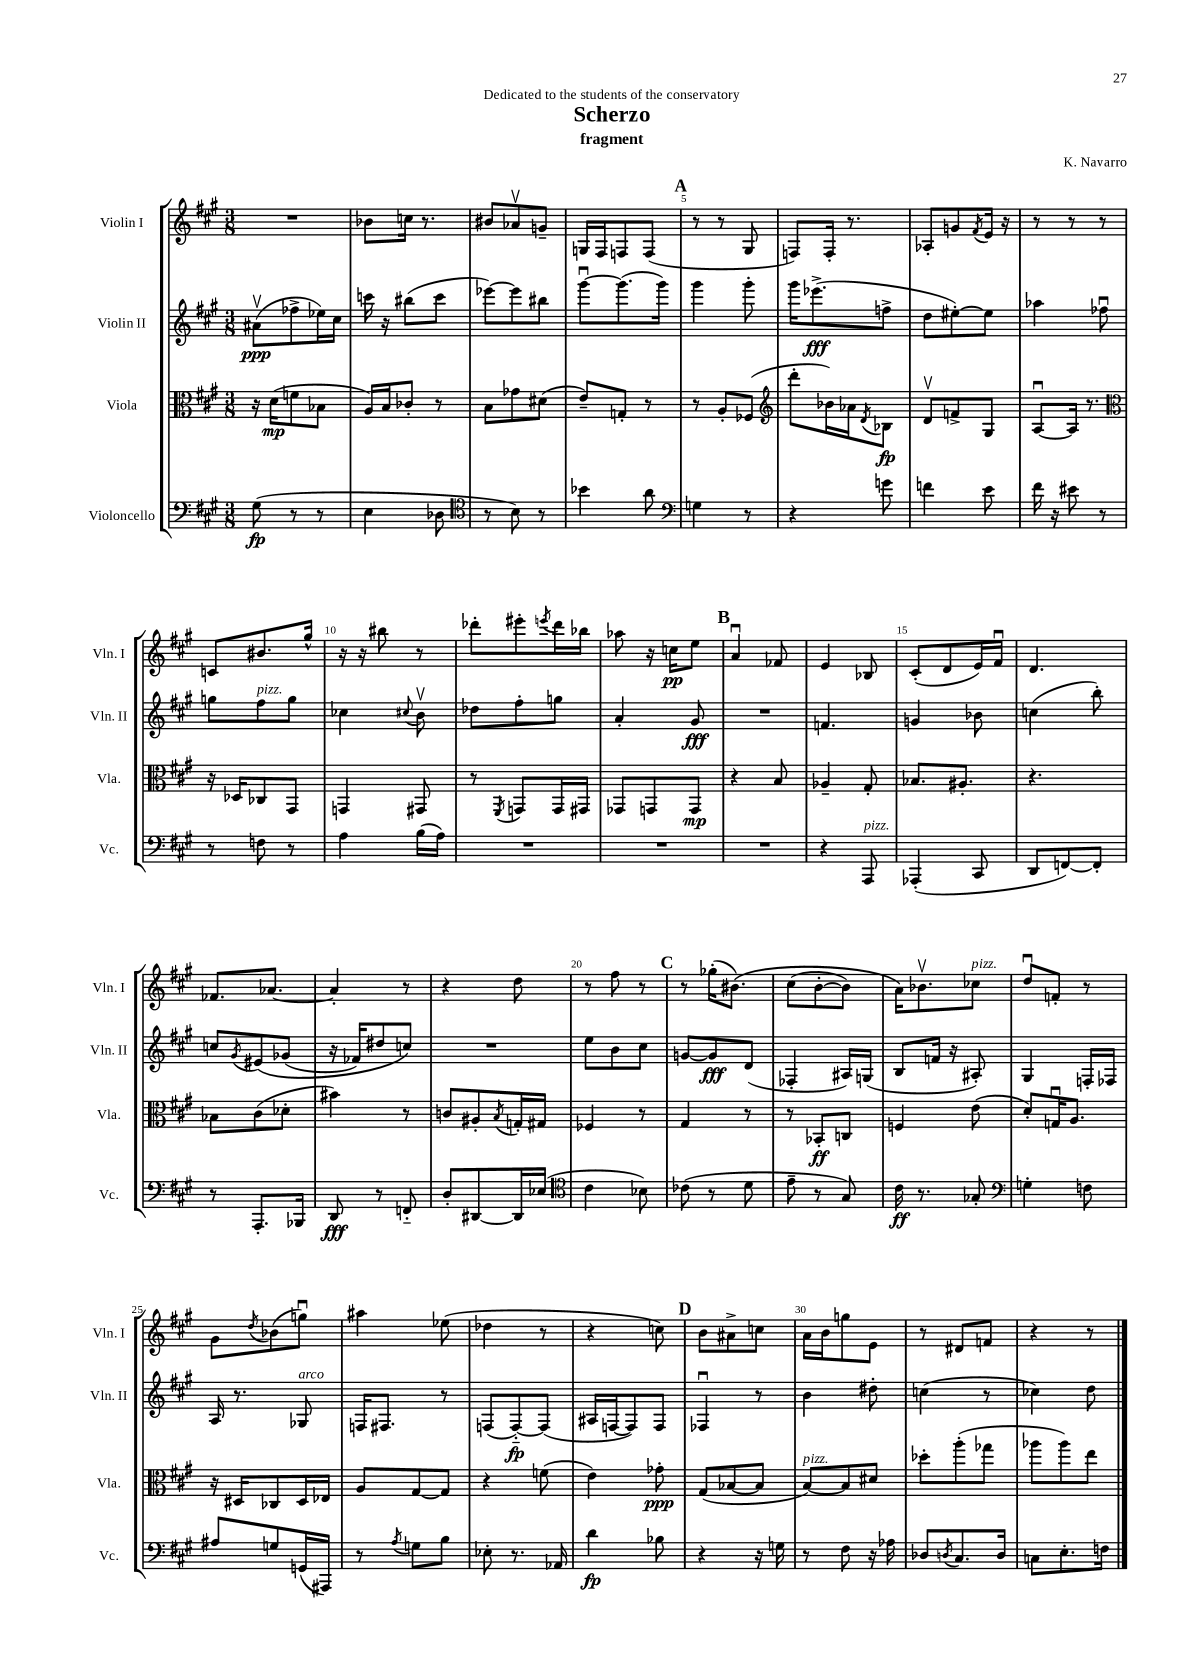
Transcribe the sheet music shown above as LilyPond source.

\header { title = "Scherzo" composer = "K. Navarro" subtitle = "fragment" dedication = "Dedicated to the students of the conservatory" }
<<
\new StaffGroup <<
\new Staff = "s0" \with { instrumentName = "Violin I" shortInstrumentName = "Vln. I" } {
    \clef treble \key a \major \numericTimeSignature \time 3/8
    R4. |
    bes'8 c''16 r8. |
    bis'8 aes'8\upbow g'8-- |
    g16 fis16 f8 f8( |
    \mark \markup { \bold "A" } r8 r8 gis8 |
    f8) f16-. r8. |
    aes8-. g'8 \acciaccatura { fis'8 } e'16 r16 |
    r8 r8 r8 |
    c'8 bis'8. gis''16-^ |
    r16 r16 bis''8 r8 |
    des'''8-. eis'''8-. \acciaccatura { e'''8 } des'''16 bes''16 |
    aes''8 r16 c''16\pp e''8 |
    \mark \markup { \bold "B" } a'4\downbow fes'8 |
    e'4 bes8 |
    cis'8-.( d'8 e'16) fis'16\downbow |
    d'4. |
    fes'8. aes'8.~ |
    aes'4-. r8 |
    r4 d''8 |
    r8 fis''8 r8 |
    \mark \markup { \bold "C" } r8 ges''16-.( bis'8.)\( |
    cis''8( b'8~-. b'8) |
    a'16\) bes'8.\upbow ces''8^\markup { \italic "pizz." } |
    d''8\downbow f'8-. r8 |
    gis'8 \acciaccatura { d''8 } bes'8( g''8\downbow) |
    ais''4 ees''8( |
    des''4 r8 |
    r4 c''8) |
    \mark \markup { \bold "D" } b'8 ais'8-> c''8 |
    a'16 b'16 g''8 e'8 |
    r8 dis'8 f'8 |
    r4 r8 \bar "|." |
}
\new Staff = "s1" \with { instrumentName = "Violin II" shortInstrumentName = "Vln. II" } {
    \clef treble \key a \major \numericTimeSignature \time 3/8
    ais'8\upbow\ppp( fes''8-> ees''16) cis''16 |
    c'''16 r16 bis''8( c'''8 |
    ees'''8~) ees'''8 bis''8 |
    gis'''8~\downbow gis'''8.( gis'''16) |
    \mark \markup { \bold "A" } gis'''4 gis'''8-. |
    gis'''16 ees'''8.->\fff( f''8-> |
    d''8 eis''8~-.) eis''8 |
    aes''4 fes''8\downbow |
    g''8 fis''8^\markup { \italic "pizz." } g''8 |
    ces''4 \appoggiatura { cis''8 } b'8\upbow |
    des''8 fis''8-. g''8 |
    a'4-. gis'8\fff |
    \mark \markup { \bold "B" } R4. |
    f'4. |
    g'4 bes'8 |
    c''4( b''8-.) |
    c''8 \acciaccatura { gis'8 } eis'8\( ges'8( |
    r16 fes'16) dis''8 c''8\) |
    R4. |
    e''8 b'8 cis''8 |
    \mark \markup { \bold "C" } g'8~ g'8\fff d'8( |
    fes4-. ais16) g16( |
    b8 f'16 r16 ais8-.) |
    gis4 f16-. fes16 |
    a16 r8. ges8^\markup { \italic "arco" } |
    f16 fis8. r8 |
    f8( f8~-_\fp) f8( |
    ais16 f16~ f8) f8 |
    \mark \markup { \bold "D" } fes4\downbow r8 |
    b'4 dis''8-. |
    c''4( r8 |
    ces''4) d''8 \bar "|." |
}
\new Staff = "s2" \with { instrumentName = "Viola" shortInstrumentName = "Vla." } {
    \clef alto \key a \major \numericTimeSignature \time 3/8
    r16 d'16\mp( f'8 bes8 |
    a16) b16 ces'8-. r8 |
    b8 ges'8 dis'8( |
    e'8--) g8-. r8 |
    \mark \markup { \bold "A" } r8 a8-. fes8( |
    \clef treble d'''8-. bes'16) aes'16 \acciaccatura { d'8 } bes8\fp |
    d'8\upbow f'8-> gis8 |
    a8~\downbow a16 r8. |
    \clef alto r16 des16 ces8 gis,8 |
    g,4 gis,8 |
    r8 \acciaccatura { fis,8 } g,8 g,16 gis,16 |
    ges,8 g,8 g,8\mp |
    \mark \markup { \bold "B" } r4 b8 |
    aes4-- gis8-. |
    bes8. ais8.-. |
    r4. |
    bes8 cis'8( des'8-. |
    bis'4) r8 |
    c'8 ais8-. \acciaccatura { b8 } g16-. gis16 |
    fes4 r8 |
    \mark \markup { \bold "C" } gis4 r8 |
    r8 bes,8-.\ff c8 |
    f4 e'8( |
    d'8-.) g16\downbow a8. |
    r16 dis16 ces8 dis16 ees16 |
    a8 gis8~ gis8 |
    r4 f'8( |
    e'4) ges'8-.\ppp |
    \mark \markup { \bold "D" } gis8( bes8~ bes8 |
    b8~^\markup { \italic "pizz." }) b8 dis'8 |
    des''8-. a''8-.( ges''8 |
    aes''8 aes''8) e''8 \bar "|." |
}
\new Staff = "s3" \with { instrumentName = "Violoncello" shortInstrumentName = "Vc." } {
    \clef bass \key a \major \numericTimeSignature \time 3/8
    gis8\fp( r8 r8 |
    e4 des8 |
    \clef tenor r8 b8) r8 |
    bes'4 a'8 |
    \mark \markup { \bold "A" } \clef bass g4 r8 |
    r4 g'8 |
    f'4 e'8 |
    fis'16 r16 eis'8 r8 |
    r8 f8 r8 |
    a4 b16( a16) |
    R4. |
    R4. |
    \mark \markup { \bold "B" } R4. |
    r4 a,,8^\markup { \italic "pizz." } |
    aes,,4-.( cis,8 |
    d,8 f,8~) f,8-. |
    r8 a,,8.-. bes,,16 |
    d,8\fff r8 f,8-_ |
    d8-. dis,8~ dis,16 ees16( |
    \clef tenor cis'4 bes8) |
    \mark \markup { \bold "C" } ces'8( r8 d'8 |
    e'8-- r8 gis8) |
    cis'16\ff r8. ges8-. |
    \clef bass g4-. f8 |
    ais8 g8 g,16( ais,,16) |
    r8 \acciaccatura { a8 } g8 b8 |
    ees8-. r8. aes,16 |
    d'4\fp bes8 |
    \mark \markup { \bold "D" } r4 r16 g16 |
    r8 fis8 r16 aes16 |
    des8 \acciaccatura { d8 } cis8. d16 |
    c8 e8.-. f16 \bar "|." |
}
>>
>>
\layout { \context { \Score \override BarNumber.break-visibility = ##(#f #t #t) barNumberVisibility = #(every-nth-bar-number-visible 5) } }
